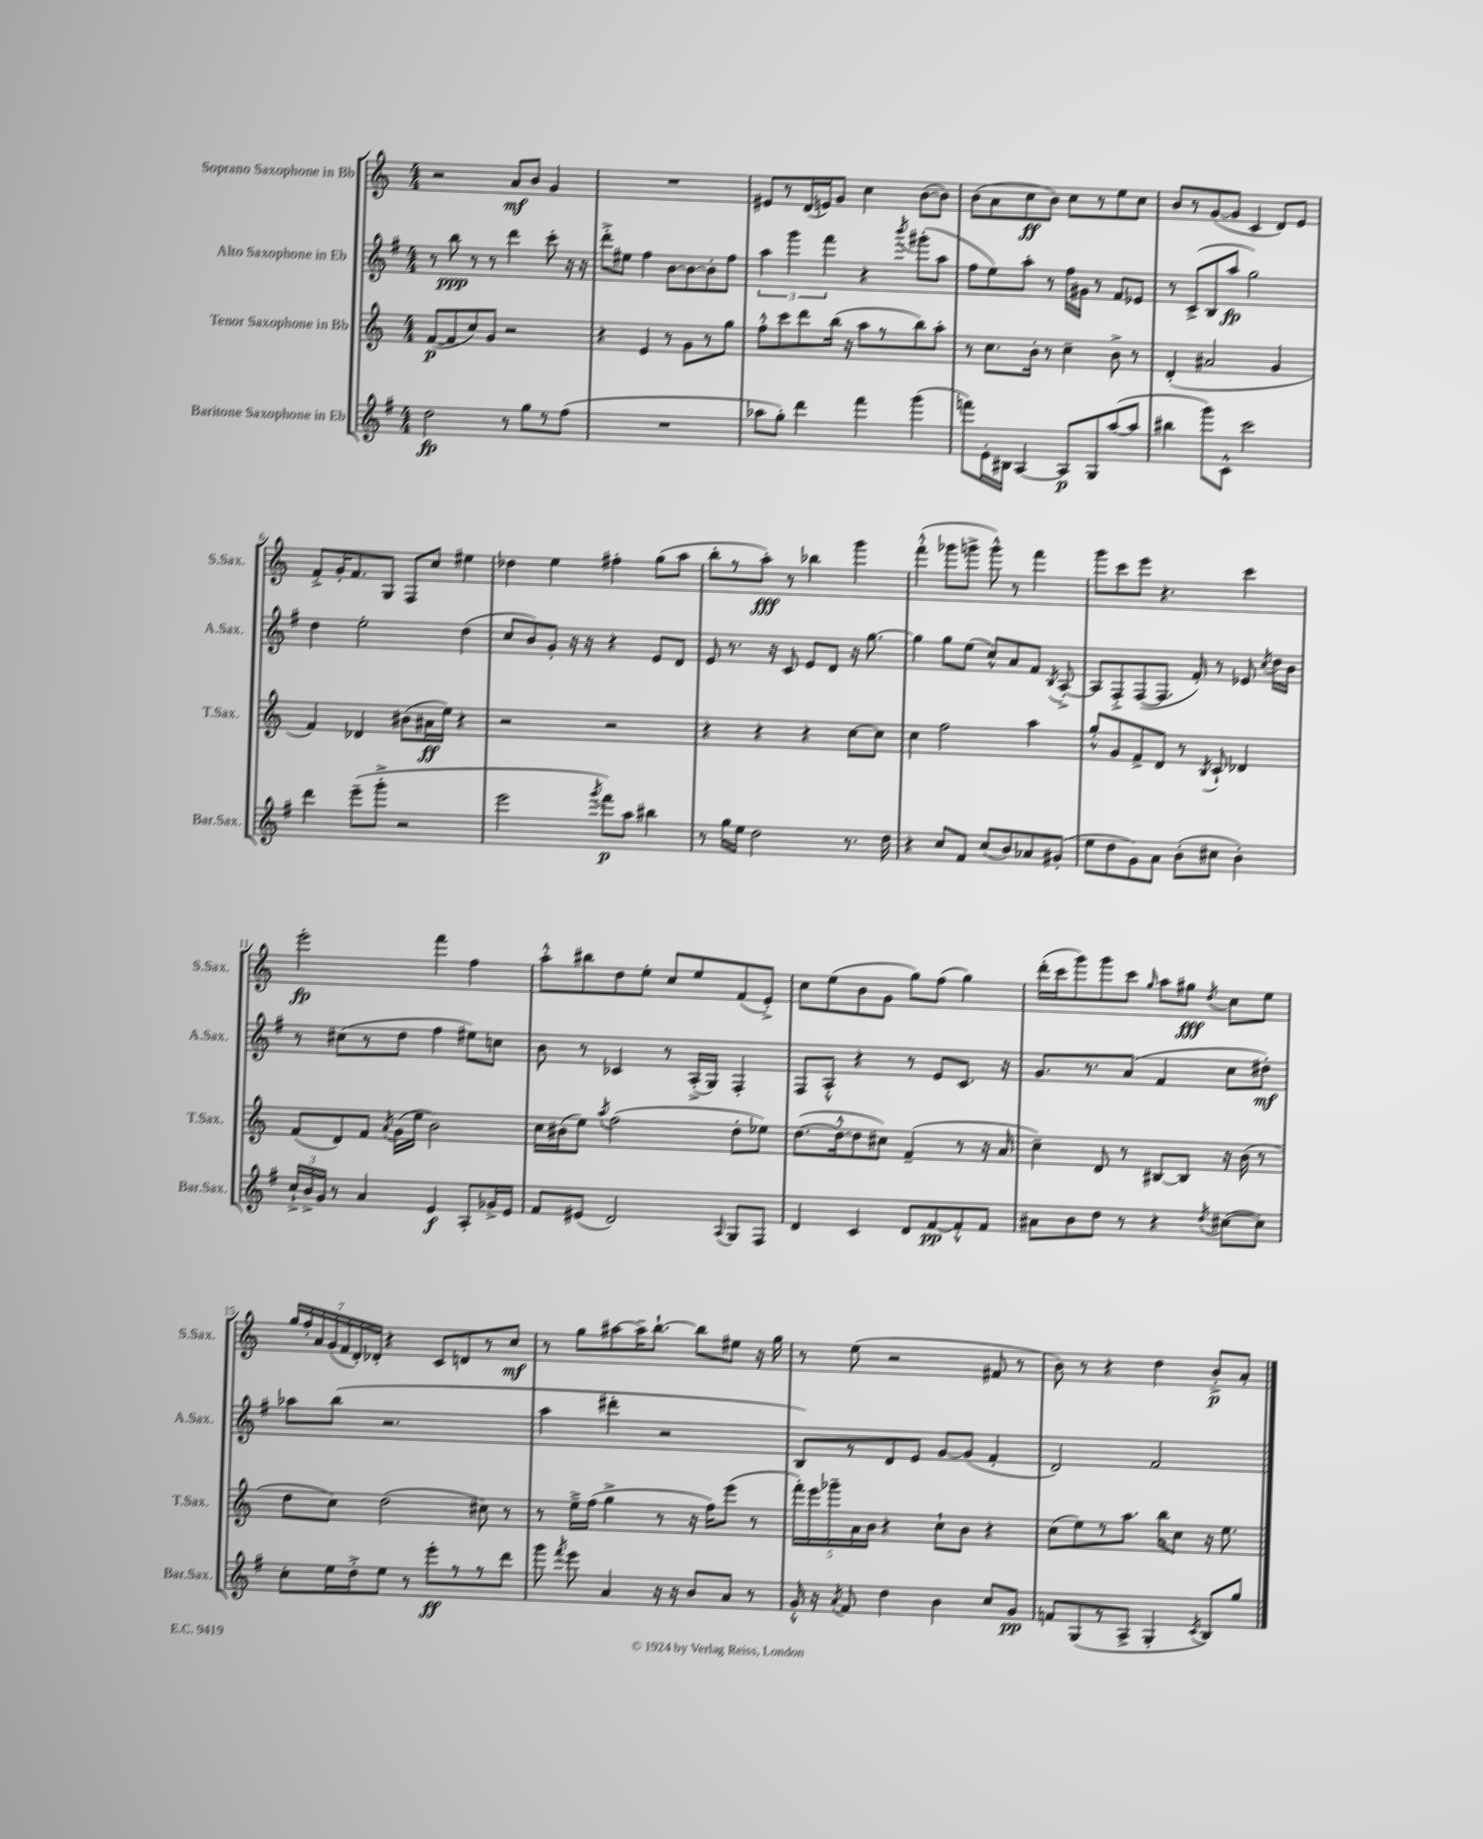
<<
\new StaffGroup <<
\new Staff = "s0" \with { instrumentName = "Soprano Saxophone in Bb" shortInstrumentName = "S.Sax." } {
    \clef treble \key c \major \numericTimeSignature \time 4/4
    \autoBeamOff r2 a'8[\mf b'8] g'4 |
    R1 |
    eis'8[ r8 d'16( e'16) g'8] c''4 b'8[~( b'8]) |
    b'8[( a'8 c''8\ff b'8]) c''8[ r8 e''8 c''8] |
    b'8[ r8 g'8~( g'8] c'4 d'8[) e'8] |
    f'8[-.-> g'16-. f'8. g8] f8[ c''8] eis''4 |
    des''4 e''4 fis''4-. g''8[( a''8] |
    b''8[-. r8 a''8]-.\fff) r8 bes''4 g'''4 |
    f'''4-.-^( ges'''8[ g'''8]-> g'''8-^) r8 f'''4 |
    g'''8[ c'''8 e'''8] r4. c'''4 |
    e'''2-.\fp f'''4 f''4 |
    a''8[-.-^ bis''8 d''8 e''8]-. c''8[ e''8 f'8( e'8]-.->) |
    c''8[ e''8( b'8 g'8] g''8[) f''8]( g''4) |
    d'''16[-.( c'''16 g'''8) g'''8 c'''8] \grace { g''16 } a''8[ gis''8]\fff \acciaccatura { d''8 } c''8[ e''8] |
    \tuplet 7/4 { g''16[ f''16-. a'16 g'16( f'16 d'16-.) des'16]-. } r4 c'8[ d'8 r8 c''8]\mf |
    r8 g''8[ ais''8~ ais''16-- b''8.]~-! b''8[ eis''8] r16 g''16 |
    r8 e''8( r2 fis'8 r8 |
    b'8) r8 r4 d''4 b'8[-.->\p a'8]-. \bar "|." |
}
\new Staff = "s1" \with { instrumentName = "Alto Saxophone in Eb" shortInstrumentName = "A.Sax." } {
    \clef treble \key g \major \numericTimeSignature \time 4/4
    \autoBeamOff r8 b''8\ppp r8 r8 d'''4 c'''8-. r16 r16 |
    d'''8[-.-> eis''8] fis''4 b'8[~ b'8~ b'8-. fis''8] |
    \tuplet 3/2 { a''4 g'''4 fis'''4 } r4 \acciaccatura { b'''8 } gis'''8[-.( a''8] |
    fis''8[ e''8) a''8]-. r8 fis''16[ gis'16] r8 fis'8[ ees'8] |
    r8 c'8[->( b8 a''8]\fp g''2) |
    d''4 e''2-. d''4( |
    c''8[ b'8) g'8]-. r16 r16 r4 e'8[ d'8] |
    e'8 r8. r16 c'8 e'8[ d'8] r16 g''8.~ |
    g''4 g''8[ e''8]( c''8[-^) a'8 fis'8] \acciaccatura { b8 } a8~-.-> |
    a8[ fis8-.-> fis8~( fis8.] fis'16-.) r8 ees'8 \acciaccatura { c''8 } d''16[ b'16] |
    r8 cis''8[( r8 d''8] fis''4 eis''8[) c''8] |
    b'8 r8 ces'4 r8 a16[-.->( g16]) fis4-. |
    fis8[ a8]-.-^ r4 r8 e'8[ c'8.] r16 |
    g'8.[ r8. a'8]( fis'4 c''8[ dis''8]-.\mf) |
    aes''8[ b''8]( r2. |
    a''4 dis'''4-. r2 |
    b8[) r8 d'8 e'8] g'8[~ g'8]( fis'4-. |
    d'2) fis'2 \bar "|." |
}
\new Staff = "s2" \with { instrumentName = "Tenor Saxophone in Bb" shortInstrumentName = "T.Sax." } {
    \clef treble \key c \major \numericTimeSignature \time 4/4
    \autoBeamOff f'8[~\p( f'8 c''8) g'8] r2 |
    r4 e'4 r8 g'8[ r8 g''8] |
    f''8[-.-^ c'''8 d'''8 b''16]( r16 a''8[ r8 b''8) a''8]-. |
    r8 c''8.[ b'16]-. r8 c''4-- b'8-> r8 |
    d'4-.( ais'2 g'4 |
    f'4) des'4 bis'8[( ais'16\ff e''16]) r4 |
    r2 r2 |
    r4 r4 r4 c''8[~ c''8] |
    c''4 f''2 a''4 |
    g''8[-.-^ g'8 f'8-> d'8] r8 \acciaccatura { b8 } c'8-! des'4 |
    f'8[( d'8) f'8] \acciaccatura { a'8 } g'16[( e''16] b'2) |
    c''16[ bis'16( e''8]) \acciaccatura { a''8 } f''2( d''8[-. ees''8]) |
    d''8.[~( d''16~-.-^ d''8 cis''8]) f'4--( r8 r16 a'16 |
    c''4--) d'8 r8 bis8[~ bis8] r16 b'16( r8 |
    d''8[ c''8]) d''2( cis''8) r8 |
    r8 e''16[---> f''16]( g''4-> r8 r16 f''16[) e'''8]( r8 |
    \tuplet 5/4 { f'''16[-.) e'''16 ges'''16-- a'16 b'16] } r4 c''8[-! b'8] r4 |
    c''8[( e''8) r8 a''8.] b''16[ c''8] r16 e''8. \bar "|." |
}
\new Staff = "s3" \with { instrumentName = "Baritone Saxophone in Eb" shortInstrumentName = "Bar.Sax." } {
    \clef treble \key g \major \numericTimeSignature \time 4/4
    \autoBeamOff d''2\fp r8 g''8[ r8 fis''8]( |
    R1 |
    aes''8[ g''8]-.) d'''4 fis'''4 g'''4( |
    f'''8[) e'16-. bis16] a4~ a8[\p g8 a''8~( a''8] |
    bis''4 g'''8[) c'8]-^ c'''2 |
    d'''4 e'''8[--( g'''8]-.-> r2 |
    e'''2 \acciaccatura { g'''8 } fis'''8[\p) a''8] bis''4 |
    r8 g''16[ e''16] d''2 r8. d''16 |
    r4 c''8[ fis'8] c''8[( b'8) aes'8 gis'8]-.( |
    e''8[ d''8 g'8) a'8] b'8[-.( cis''8] b'4-.) |
    \tuplet 3/2 { c''16[-!-> b'16-> g'16] } r8 a'4 e'4\f a8[-. ges'16-> e'16] |
    fis'8[ eis'8]( d'2) \appoggiatura { a8 } g8[ fis8] |
    d'4 c'4 d'8[ fis'8~\pp fis'8-.-^ fis'8] |
    ais'8[ b'8 d''8] r8 r4 \acciaccatura { d''8 } cis''8[~( cis''8]) |
    c''8[-. e''16 d''16-.-> e''8] r8 e'''8[-.\ff r8 r8 d'''8] |
    g'''8 \acciaccatura { fis'''8 } e'''8 a'4 r16 r16 b'8[ a'8] r8 |
    g'16-.-^ r16 \acciaccatura { a'8 } fis'8 d''4 b'4 c''8[ g'8]\pp |
    f'8[ g8( r8 a8]-> g4-. \acciaccatura { c'8 } b8[) g''8] \bar "|." |
}
>>
>>
